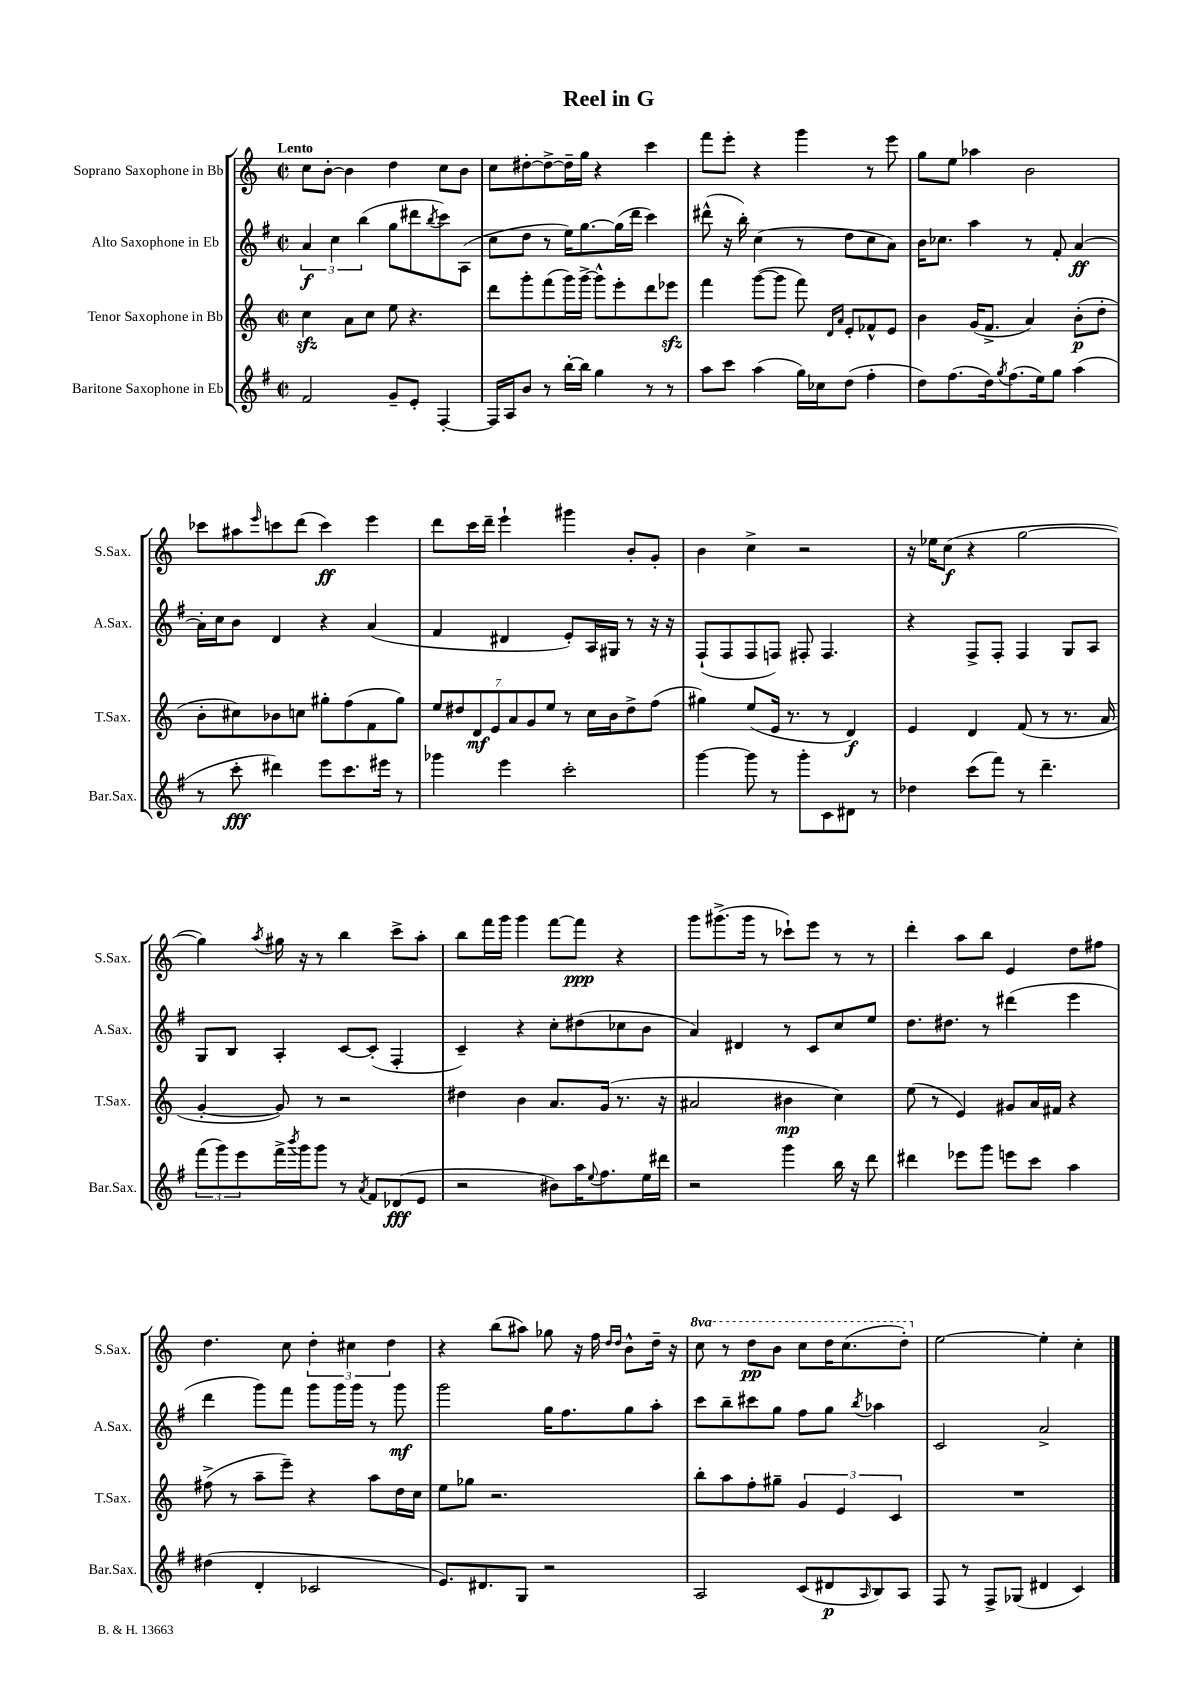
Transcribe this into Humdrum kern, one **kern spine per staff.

**kern	**dynam	**kern	**dynam	**kern	**dynam	**kern	**dynam
*part4	*part4	*part3	*part3	*part2	*part2	*part1	*part1
*staff4	*staff4	*staff3	*staff3	*staff2	*staff2	*staff1	*staff1
*I"Baritone Saxophone in Eb	*	*I"Tenor Saxophone in Bb	*	*I"Alto Saxophone in Eb	*	*I"Soprano Saxophone in Bb	*
*I'Bar.Sax.	*	*I'T.Sax.	*	*I'A.Sax.	*	*I'S.Sax.	*
*clefG2	*	*clefG2	*	*clefG2	*	*clefG2	*
*k[f#]	*	*k[]	*	*k[f#]	*	*k[]	*
*M2/2	*	*M2/2	*	*M2/2	*	*M2/2	*
*met(c|)	*	*met(c|)	*	*met(c|)	*	*met(c|)	*
=1	=1	=1	=1	=1	=1	=1	=1
!	!	!	!	!	!	!LO:TX:a:B:t=Lento	!
2f#/	.	4cczz\	.	6a/	f	8cc\L	.
.	.	.	.	.	.	[8b'\J	.
.	.	.	.	6cc\	.	.	.
.	.	8a\L	.	.	.	4b\]	.
.	.	.	.	(6bb\	.	.	.
.	.	8cc\J	.	.	.	.	.
8g~/L	.	8ee\	.	8gg\L	.	4dd\	.
8e'/J	.	4.r	.	8ddd#X\	.	.	.
.	.	.	.	8qbb/	.	.	.
[4F#'/	.	.	.	8ccc\)	.	8cc\L	.
.	.	.	.	(8A\J	.	8b\J	.
=2	=2	=2	=2	=2	=2	=2	=2
16F#/LL]	.	8ddd\L	.	8cc\L	.	8cc\L	.
16A/J	.	.	.	.	.	.	.
8b/J	.	8ggg'\	.	8dd\J	.	[8dd#X'\	.
8r	.	(8fff\	.	8r	.	8dd#^\_	.
[16bb'\LL	.	16ggg\L)	.	16ee\KL)	.	16dd#~\L]	.
16bb\JJ]	.	[16ggg^\JJ	.	[8.gg\	.	16gg\JJ	.
4gg\	.	8ggg^^\L]	.	.	.	4r	.
.	.	8eee'\	.	(16gg\L]	.	.	.
.	.	.	.	16ddd\JJ	.	.	.
8r	.	8ddd\	.	4ccc\)	.	4ccc\	.
8r	.	8eee-Xzz\J	.	.	.	.	.
=3	=3	=3	=3	=3	=3	=3	=3
8aa\L	.	4fff\	.	(8ddd#X^^\	.	8fff\L	.
8ccc\J	.	.	.	16r	.	8eee'\J	.
.	.	.	.	16bb'\)	.	.	.
(4aa\	.	([8ggg\L	.	(4cc\	.	4r	.
.	.	8ggg\J]	.	.	.	.	.
16gg\LL)	.	8fff\)	.	8r	.	4ggg\	.
16cc-X\J	.	.	.	.	.	.	.
.	.	16qqd/LL	.	.	.	.	.
.	.	16qqa/JJ	.	.	.	.	.
(8dd\J	.	8e'/L	.	8dd\L	.	.	.
4ff#'\	.	8f-X^^/	.	8cc\	.	8r	.
.	.	8e/J	.	8a\J)	.	8eee\	.
=4	=4	=4	=4	=4	=4	=4	=4
8dd\L)	.	4b\	.	16b\KL	.	8gg\L	.
.	.	.	.	8.cc-X\J	.	.	.
(8.ff#\	.	.	.	.	.	8ee\J	.
.	.	(16g/KL	.	4aa\	.	4aa-X\	.
16dd\k)	.	8.f^/J	.	.	.	.	.
8qgg/	.	.	.	.	.	.	.
(8.ff#\	.	.	.	.	.	.	.
.	.	4a/)	.	8r	.	2b\	.
16ee\k)	.	.	.	.	.	.	.
8gg\J	.	.	.	8f#'/	.	.	.
(4aa\	.	(8b'\L	p	[4a/	ff	.	.
.	.	8dd'\J	.	.	.	.	.
!!LO:LB:g=z
=5	=5	=5	=5	=5	=5	=5	=5
8r	.	8b'\L	.	16a'\LL]	.	8ccc-X\L	.
.	.	.	.	16cc\J	.	.	.
8ccc'\	fff	8cc#X\)	.	8b\J	.	8aa#X\	.
.	.	.	.	.	.	16qqeee/	.
4ddd#X\)	.	8b-X\	.	4d/	.	8cccn\	.
.	.	8ccn\J	.	.	.	(8ddd\J	.
8eee\L	.	8gg#X'\L	.	4r	.	4ccc\)	ff
8.ccc\	.	(8ff\	.	.	.	.	.
.	.	8f\	.	(4a/	.	4eee\	.
16eee#X\Jk	.	.	.	.	.	.	.
8r	.	8gg#\J)	.	.	.	.	.
=6	=6	=6	=6	=6	=6	=6	=6
4ggg-X\	.	14ee/L	.	4f#/	.	8ddd\L	.
.	.	14dd#X/	.	.	.	.	.
.	.	.	.	.	.	16ccc\L	.
.	.	14d/	mf	.	.	.	.
.	.	.	.	.	.	16ddd~\JJ	.
.	.	14e/	.	.	.	.	.
4eee\	.	.	.	4d#X/	.	4eee`\	.
.	.	14a/	.	.	.	.	.
.	.	14g/	.	.	.	.	.
.	.	14ee/J	.	.	.	.	.
2ccc'\	.	8r	.	8e'/L)	.	4ggg#X\	.
.	.	16cc\LL	.	16A/L	.	.	.
.	.	16b\J	.	16G#X/JJ	.	.	.
.	.	8dd#^\	.	8r	.	8b'/L	.
.	.	(8ff\J	.	16r	.	8g'/J	.
.	.	.	.	16r	.	.	.
=7	=7	=7	=7	=7	=7	=7	=7
[4ggg\	.	4gg#X\)	.	(8F#`/L	.	4b\	.
.	.	.	.	8F#/	.	.	.
8ggg\]	.	(8ee/L	.	8F#/	.	4cc^\	.
8r	.	16e/Jk	.	8Fn/J)	.	.	.
.	.	8.r	.	.	.	.	.
8ggg'\L	.	.	.	8F#X'/	.	2r	.
8c\	.	8r	.	4.F#/	.	.	.
8d#X\J	.	4d/)	f	.	.	.	.
8r	.	.	.	.	.	.	.
=8	=8	=8	=8	=8	=8	=8	=8
4dd-X\	.	4e/	.	4r	.	16r	.
.	.	.	.	.	.	16ee-X\KL	.
.	.	.	.	.	.	(8cc\J	f
(8ccc\L	.	4d/	.	8F#^/L	.	4r	.
8fff#\J)	.	.	.	8F#'/J	.	.	.
8r	.	(8f/	.	4F#/	.	[2gg\	.
4.ddd~\	.	8r	.	.	.	.	.
.	.	8.r	.	8G/L	.	.	.
.	.	.	.	8A/J	.	.	.
.	.	16a/	.	.	.	.	.
!!LO:LB:g=z
=9	=9	=9	=9	=9	=9	=9	=9
(12fff#\L	.	[4g'/	.	8G/L	.	4gg\])	.
12ggg\)	.	.	.	.	.	.	.
.	.	.	.	8B/J	.	.	.
12eee\	.	.	.	.	.	.	.
.	.	.	.	.	.	8qaa/	.
16fff#^\L	.	8g/])	.	4A'/	.	16gg#X\	.
8qbbb/	.	.	.	.	.	.	.
16ggg\J	.	.	.	.	.	16r	.
8ggg\J	.	8r	.	.	.	8r	.
8r	.	2r	.	[8c/L	.	4bb\	.
8qa/	.	.	.	.	.	.	.
8f#/L	.	.	.	(8c'/J]	.	.	.
(8d-X/	fff	.	.	4F#'/	.	8ccc^\L	.
8e/J	.	.	.	.	.	8aa'\J	.
=10	=10	=10	=10	=10	=10	=10	=10
2r	.	4dd#X\	.	4c~/)	.	8bb\L	.
.	.	.	.	.	.	16fff\L	.
.	.	.	.	.	.	16ggg\JJ	.
.	.	4b\	.	4r	.	4ggg\	.
8b#X\L)	.	8.a/L	.	8cc'\L	.	[8fff\L	.
16aa\K	.	.	.	(8dd#X\	.	8fff\J]	ppp
8qqee/	.	.	.	.	.	.	.
8.ff#\	.	(16g/Jk	.	.	.	.	.
.	.	8.r	.	8cc-X\	.	4r	.
16ee\L	.	.	.	8b\J	.	.	.
16ddd#X\JJ	.	16r	.	.	.	.	.
=11	=11	=11	=11	=11	=11	=11	=11
2r	.	2a#X/	.	4a/)	.	8ggg\L	.
.	.	.	.	.	.	(8.ggg#X^\	.
.	.	.	.	4d#X/	.	.	.
.	.	.	.	.	.	16ggg#\Jk	.
.	.	.	.	.	.	8r	.
4ggg\	.	4b#X\	mp	8r	.	8ccc-X`\L)	.
.	.	.	.	8c/L	.	8eee\J	.
16bb\	.	4cc\)	.	8cc/	.	8r	.
16r	.	.	.	.	.	.	.
8ddd\	.	.	.	8ee/J	.	8r	.
=12	=12	=12	=12	=12	=12	=12	=12
4ddd#X\	.	(8ee\	.	8.dd\L	.	4ddd'\	.
.	.	8r	.	.	.	.	.
.	.	.	.	8.dd#X\J	.	.	.
8eee-X\L	.	4e/)	.	.	.	8aa\L	.
8ggg\J	.	.	.	8r	.	8bb\J	.
8eeen\L	.	8g#X/L	.	(4ddd#X\	.	4e/	.
8ccc\J	.	16a/L	.	.	.	.	.
.	.	16f#X/JJ	.	.	.	.	.
4aa\	.	4r	.	4eee\	.	8dd\L	.
.	.	.	.	.	.	8ff#X\J	.
!!LO:LB:g=z
=13	=13	=13	=13	=13	=13	=13	=13
(4dd#X\	.	(8ff#X^\	.	4ddd\	.	4.dd\	.
.	.	8r	.	.	.	.	.
4d'/	.	8aa~\L	.	8ggg\L)	.	.	.
.	.	8eee~\J)	.	8fff#\J	.	8cc\	.
2c-X/	.	4r	.	8ggg\L	.	6dd'\	.
.	.	.	.	16ggg\L	.	.	.
.	.	.	.	.	.	6cc#X\	.
.	.	.	.	16ggg\JJ	.	.	.
.	.	8aa\L	.	8r	.	.	.
.	.	.	.	.	.	6dd\	.
.	.	16dd\L	.	8ggg\	mf	.	.
.	.	16cc\JJ	.	.	.	.	.
=14	=14	=14	=14	=14	=14	=14	=14
8.e/L)	.	8ee\L	.	2ggg\	.	4r	.
.	.	8gg-X\J	.	.	.	.	.
8.d#X/	.	.	.	.	.	.	.
.	.	2.r	.	.	.	(8bb\L	.
8G/J	.	.	.	.	.	8aa#X\J)	.
2r	.	.	.	16gg\KL	.	8gg-X\	.
.	.	.	.	8.ff#\	.	.	.
.	.	.	.	.	.	16r	.
.	.	.	.	.	.	16ff\	.
.	.	.	.	.	.	16qqdd/LL	.
.	.	.	.	.	.	16qqdd/JJ	.
.	.	.	.	8gg\	.	8b^^\L	.
.	.	.	.	8aa'\J	.	16dd~\Jk	.
.	.	.	.	.	.	16r	.
=15	=15	=15	=15	=15	=15	=15	=15
*	*	*	*	*	*	*8va	*
2A/	.	8bb'\L	.	8ccc\L	.	8ccc\	.
.	.	8aa\	.	8bb~\	.	8r	.
.	.	8ff'\	.	8ccc#X\	.	8ddd\L	pp
.	.	8gg#X~\J	.	8gg\J	.	8bb\J	.
(8c/L	.	6g/	.	8ff#\L	.	8ccc\L	.
8d#X/	p	.	.	8gg\J	.	16ddd\K	.
.	.	6e/	.	.	.	.	.
.	.	.	.	.	.	(8.ccc\	.
16qqA/	.	.	.	8qbb/	.	.	.
8B/)	.	.	.	4aa-X\	.	.	.
.	.	6c/	.	.	.	.	.
8A/J	.	.	.	.	.	8ddd'\J)	.
=16	=16	=16	=16	=16	=16	=16	=16
*	*	*	*	*	*	*X8va	*
8F#/	.	1r	.	2c/	.	[2ee\	.
8r	.	.	.	.	.	.	.
8F#^/L	.	.	.	.	.	.	.
(8G-X/J	.	.	.	.	.	.	.
4d#X/	.	.	.	2a^/	.	4ee'\]	.
4c/)	.	.	.	.	.	4cc'\	.
==	==	==	==	==	==	==	==
*-	*-	*-	*-	*-	*-	*-	*-
